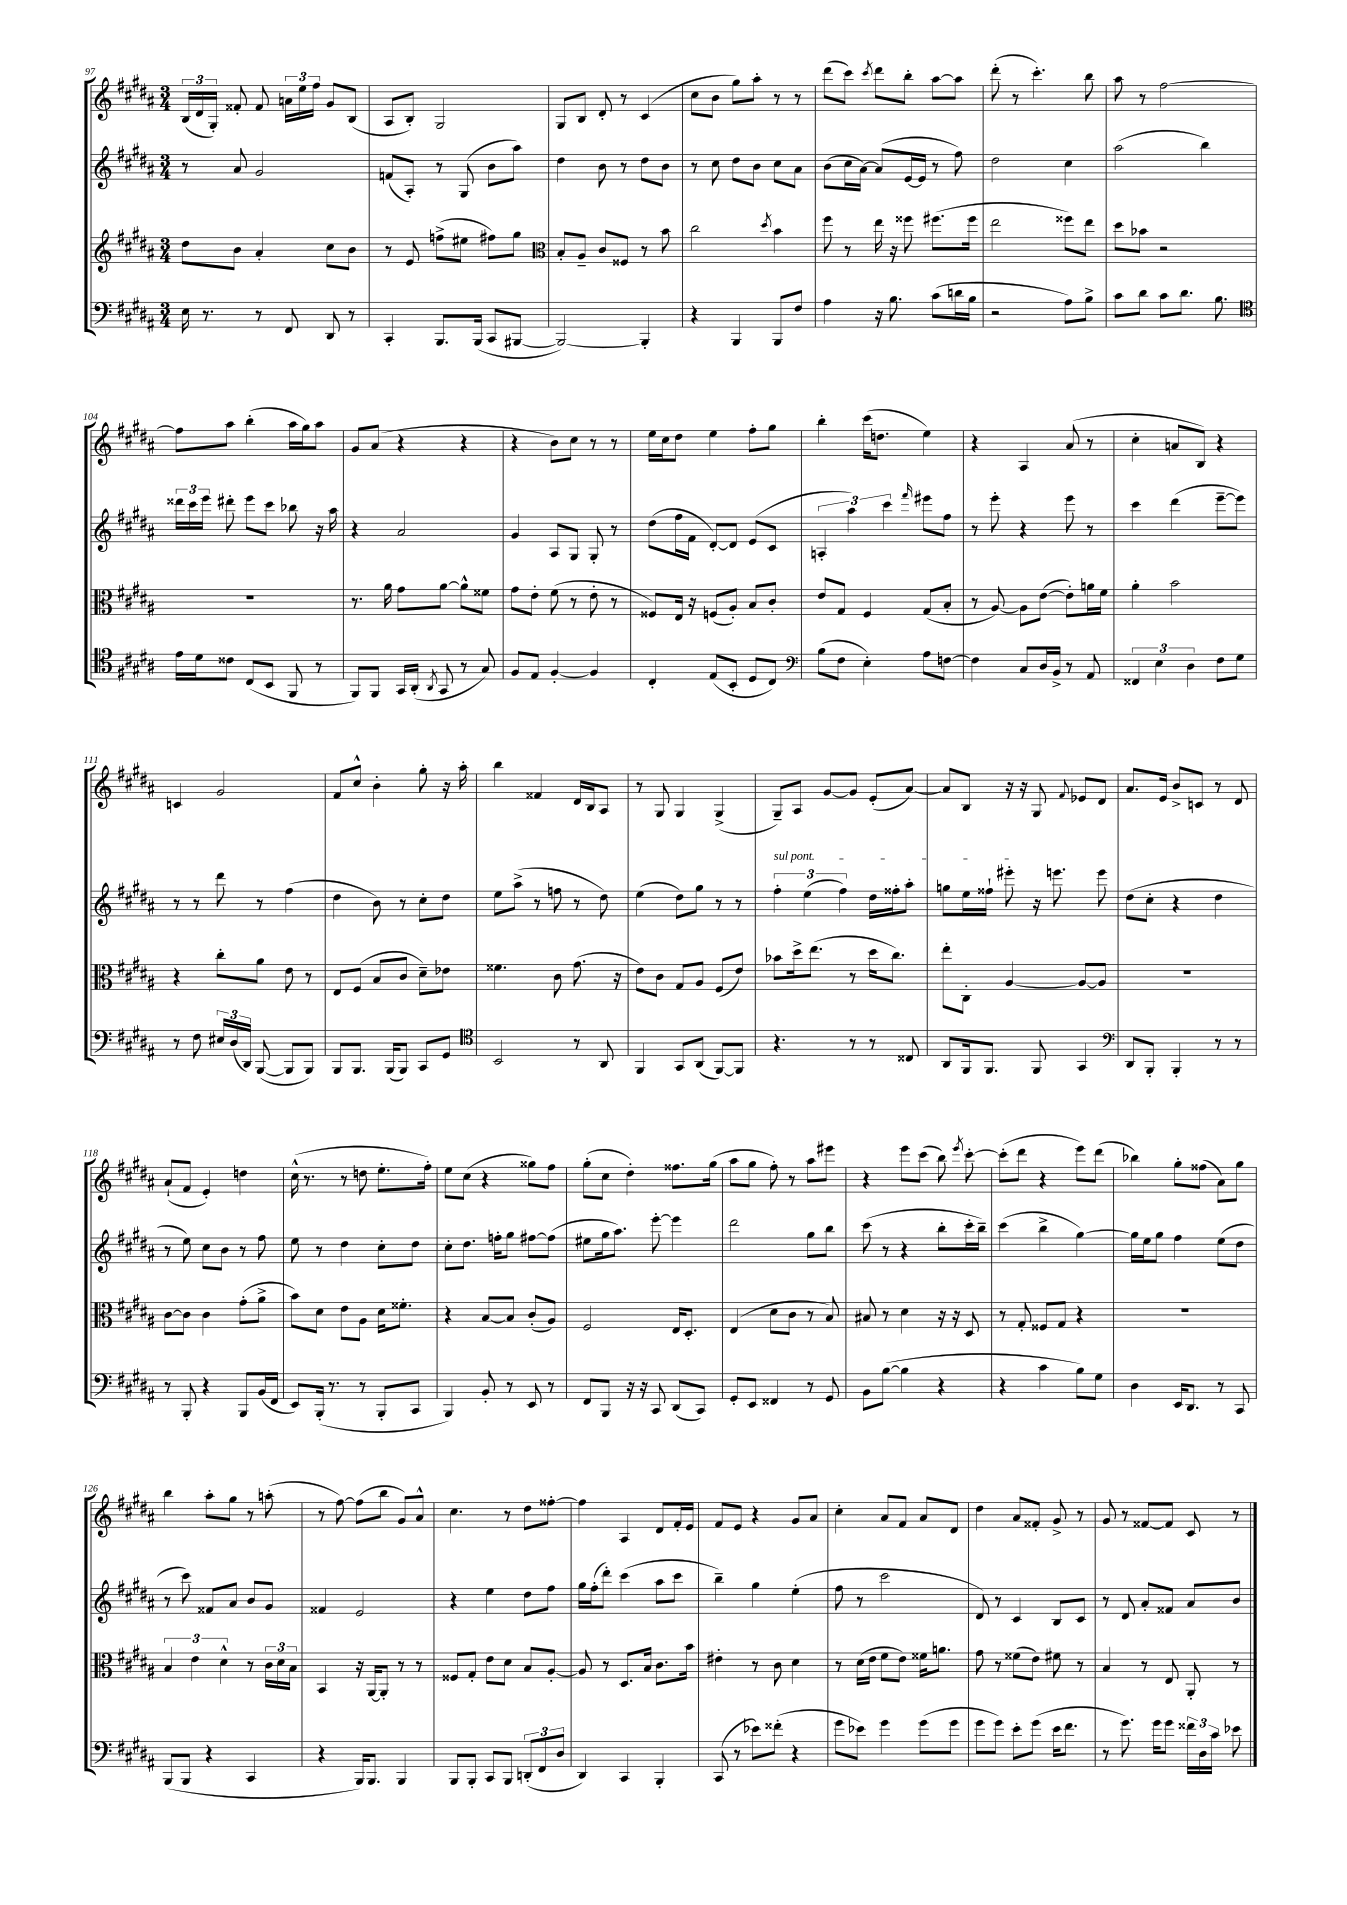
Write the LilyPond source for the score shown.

<<
\new StaffGroup <<
\new Staff = "s0" {
    \clef treble \key b \major \numericTimeSignature \time 3/4
    \autoBeamOff \tuplet 3/2 { b16[( dis'16 gis16]-.) } fisis'8-. fisis'8 \tuplet 3/2 { a'16[ e''16 fis''16] } gis'8[ b8]( |
    ais8[ b8]-.) gis2 |
    gis8[ b8] dis'8-. r8 cis'4( |
    cis''8[ b'8] gis''8[) ais''8]-. r8 r8 |
    dis'''8[( cis'''8]) \acciaccatura { cis'''8 } dis'''8[ b''8]-. ais''8[~ ais''8] |
    dis'''8-.( r8 cis'''4.-.) b''8 |
    ais''8 r8 fis''2~ |
    fis''8[ ais''8] b''4-.( ais''16[ gis''16) ais''8] |
    gis'8[ ais'8]( r4 r4 |
    r4 b'8[) cis''8] r8 r8 |
    e''16[ cis''16 dis''8] e''4 fis''8[-. gis''8] |
    b''4-. cis'''16[( d''8.] e''4) |
    r4 ais4 ais'8( r8 |
    cis''4-. a'8[ b8]) r4 |
    c'4 gis'2 |
    fis'8[ cis''8]-^ b'4-. gis''8-. r16 ais''16-. |
    b''4 fisis'4 dis'16[ b16 ais8] |
    r8 gis8 gis4 gis4->( |
    gis8[--) ais8] gis'8[~ gis'8] e'8[-.( ais'8]~) |
    ais'8[ b8] r16 r16 gis8 \appoggiatura { fis'8 } ees'8[ dis'8] |
    ais'8.[ e'16] b'8[-> c'8] r8 dis'8 |
    ais'8[-!( fis'8] e'4-.) d''4 |
    cis''16-^( r8. r8 d''8 e''8.[-. fis''16]-.) |
    e''8[ cis''8]( r4 gisis''8[) fis''8] |
    gis''8[-.( cis''8] dis''4-.) fisis''8.[ gis''16]( |
    ais''8[ gis''8] fis''8-.) r8 ais''8[ eis'''8] |
    r4 e'''8[ cis'''8]( b''8) \acciaccatura { e'''8 } cis'''8~-. |
    cis'''8[-.( dis'''8] r4 e'''8[) dis'''8]( |
    bes''4) gis''8[-. fisis''8]( ais'8[) gis''8] |
    b''4 ais''8[-. gis''8] r8 a''8-.( |
    r8 fis''8~) fis''8[( b''8] gis'8[) ais'8]-^ |
    cis''4. r8 dis''8[ fisis''8]~-. |
    fisis''4 ais4 dis'8[ fis'16-. e'16] |
    fis'8[ e'8] r4 gis'8[ ais'8] |
    cis''4-. ais'8[ fis'8] ais'8[ dis'8] |
    dis''4 ais'8[ fisis'8]-. gis'8-> r8 |
    gis'8 r8 fisis'8[~ fisis'8] cis'8 r8 \bar "|." |
}
\new Staff = "s1" {
    \clef treble \key b \major \numericTimeSignature \time 3/4
    \autoBeamOff r8 ais'8 gis'2 |
    f'8[( ais8]-.) r8 gis8( b'8[ ais''8]) |
    dis''4 b'8 r8 dis''8[ b'8] |
    r8 cis''8 dis''8[ b'8] cis''8[ ais'8] |
    b'8[( cis''16 ais'16]~) ais'8[( e'16~ e'16] r8 fis''8) |
    dis''2 cis''4 |
    ais''2( b''4) |
    \tuplet 3/2 { disis'''16[ cis'''16 e'''16] } dis'''8-. e'''8[ cis'''8] bes''8 r16 ais''16 |
    r4 ais'2 |
    gis'4 ais8[ gis8] gis8-. r8 |
    dis''8[( fis''16 fis'16] dis'8[~-.) dis'8] e'8[( cis'8] |
    \tuplet 3/2 { a4-. ais''4) cis'''4 } \grace { fis'''16 } eis'''8[ fis''8] |
    r8 e'''8-. r4 e'''8 r8 |
    cis'''4 dis'''4( e'''8[~-- e'''8]) |
    r8 r8 dis'''8 r8 fis''4( |
    dis''4 b'8) r8 cis''8[-. dis''8] |
    e''8[ ais''8]->( r8 f''8 r8 dis''8) |
    e''4( dis''8[) gis''8] r8 r8 |
    \tuplet 3/2 { \once \override TextSpanner.bound-details.left.text = \markup { \italic "sul pont." } fis''4-.\startTextSpan e''4( fis''4) } dis''16[ fisis''16-. ais''8]-. |
    g''8[ e''16 fisis''16]-! eis'''8-.\stopTextSpan r16 e'''8. e'''8 |
    dis''8[( cis''8]-. r4 dis''4 |
    r8 e''8) cis''8[ b'8] r8 fis''8 |
    e''8 r8 dis''4 cis''8[-. dis''8] |
    cis''8[-. dis''8.] f''16[-. gis''8] fis''8[~ fis''8]( |
    eis''8[ gis''16 ais''8.]) e'''8~-. e'''4 |
    dis'''2 gis''8[ b''8] |
    cis'''8( r8 r4 b''8[-. cis'''16-. b''16]--) |
    cis'''4( b''4-> gis''4~) |
    gis''16[ e''16 gis''8] fis''4 e''8[( dis''8] |
    r8 cis'''8) fisis'8[ ais'8] b'8[ gis'8] |
    fisis'4 e'2 |
    r4 e''4 dis''8[ fis''8] |
    gis''16[ fis''16-.( dis'''8]-.) cis'''4( ais''8[ cis'''8] |
    b''4--) gis''4 e''4-.( |
    fis''8 r8 cis'''2 |
    dis'8) r8 cis'4 b8[ cis'8] |
    r8 dis'8 ais'8[-. fisis'8] ais'8[ b'8] \bar "|." |
}
\new Staff = "s2" {
    \clef treble \key b \major \numericTimeSignature \time 3/4
    \autoBeamOff dis''8[ b'8] ais'4-. cis''8[ b'8] |
    r8 e'8 f''8[->( eis''8] fis''8[) gis''8] |
    \clef alto b8[-. ais8]-- cis'8[ fisis8] r8 b'8 |
    cis''2 \acciaccatura { dis''8 } b'4 |
    fis''8 r8 e''16 r16 fisis''8 fis''8.[( fis''16] |
    e''2 fisis''8[) e''8] |
    dis''8[ bes'8] r2 |
    R2. |
    r8. ais'16 gis'8[ ais'8]~ ais'8[-^ fisis'8] |
    gis'8[ e'8]-. fis'8( r8 e'8-. r8 |
    fisis8[) e16] r16 f8[( ais8]-.) b8[ cis'8]-. |
    e'8[ gis8] fis4 gis8[( b8]-. |
    r8 ais8~) ais8[ e'8]~( e'8[-.) a'16 fis'16] |
    ais'4-. b'2 |
    r4 cis''8[-. ais'8] e'8 r8 |
    e8[ fis8]( b8[ cis'8] dis'8[--) ees'8] |
    fisis'4. cis'8 gis'8.( r16 |
    e'8[) cis'8] gis8[ ais8] fis8[( e'8]) |
    bes'8[ dis''16-> e''8.]( r8 dis''16[ cis''8.]) |
    e''8[-. cis8]-. ais4~ ais8[~ ais8] |
    R2. |
    cis'8[~ cis'8] cis'4 gis'8[-.( ais'8]-> |
    b'8[) dis'8] e'8[ ais8] dis'16[ fisis'8.]-. |
    r4 b8[~ b8] cis'8[-.( ais8]) |
    fis2 e16[ dis8.]-. |
    e4( dis'8[ cis'8] r8 b8) |
    bis8 r8 dis'4 r16 r16 dis8 |
    r8 gis8-. fisis8[ gis8] r4 |
    R2. |
    \tuplet 3/2 { b4 e'4 dis'4-^ } r8 \tuplet 3/2 { cis'16[ dis'16 b16] } |
    b,4 r16 ais,16[~ ais,8]-. r8 r8 |
    fisis8[ gis8]-. e'8[ dis'8] b8[ ais8]~-. |
    ais8 r8 dis8.[ b16] cis'8.[ b'16] |
    eis'4-. r8 cis'8 dis'4 |
    r8 dis'16[( e'16] fis'8[ e'8]) fisis'16[ a'8.] |
    gis'8 r8 fisis'8[( e'8]) fis'8 r8 |
    b4 r8 e8 ais,8-. r8 \bar "|." |
}
\new Staff = "s3" {
    \clef bass \key b \major \numericTimeSignature \time 3/4
    \autoBeamOff e16 r8. r8 fis,8 dis,8 r8 |
    cis,4-. b,,8.[ b,,16]( cis,8[ bis,,8]~ |
    bis,,2~) bis,,4-. |
    r4 b,,4 b,,8[ fis8] |
    ais4 r16 b8. cis'8[( d'16 b16] |
    r2 ais8[) b8]-> |
    cis'8[ dis'8] cis'8[ dis'8.] b8. |
    \clef tenor e'16[ dis'16 cisis'8] cis8[( b,8] fis,8 r8 |
    fis,8[) fis,8] gis,16[ ais,16]-.( \acciaccatura { ais,8 } gis,8 r8 gis8) |
    fis8[ e8] fis4~-. fis4 |
    cis4-. e8[( b,8]-. dis8[ cis8]) |
    \clef bass b8[( fis8] e4-.) ais8[ f8]~ |
    f4 cis8[ dis16 b,16]-> r8 ais,8 |
    \tuplet 3/2 { fisis,4 e4 dis4 } fis8[ gis8] |
    r8 fis8 \tuplet 3/2 { eis16[ dis16( dis,16]) } b,,8~( b,,8[ b,,8]) |
    b,,8[ b,,8.] b,,16[( b,,8]) cis,8[ gis,8] |
    \clef tenor b,2 r8 ais,8 |
    fis,4 gis,8[ ais,8]( fis,8[~) fis,8] |
    r4. r8 r8 cisis8 |
    ais,8[ fis,16 fis,8.] fis,8 gis,4 |
    \clef bass dis,8[ b,,8]-. b,,4-. r8 r8 |
    r8 b,,8-. r4 b,,8[ b,16( fis,16] |
    e,8[) b,,16]-.( r8. r8 b,,8[-. cis,8] |
    b,,4) b,8-. r8 e,8 r8 |
    fis,8[ b,,8] r16 r16 cis,8 dis,8[( cis,8]) |
    gis,8[-. e,8] fisis,4 r8 gis,8 |
    b,8[ b8]~( b4 r4 |
    r4 cis'4 b8[) gis8] |
    dis4 e,16[ dis,8.] r8 cis,8 |
    b,,8[( b,,8] r4 cis,4 |
    r4 b,,16[) b,,8.] b,,4 |
    b,,8[ b,,8]-. cis,8[ b,,8] \tuplet 3/2 { d,8[-.( fis,8 dis8] } |
    dis,4) cis,4 b,,4-. |
    cis,8( r8 ees'8[) fisis'8]-.( r4 |
    gis'8[ ees'8]) gis'4 gis'8[( gis'8] |
    gis'8[ gis'8]) e'8[-. gis'8]( e'16[ fis'8.] |
    r8 gis'8.) gis'16[ gis'8] \tuplet 3/2 { fisis'16[ dis16 cis'16] } ees'8 \bar "|." |
}
>>
>>
\layout { \context { \Score currentBarNumber = #97 } }
